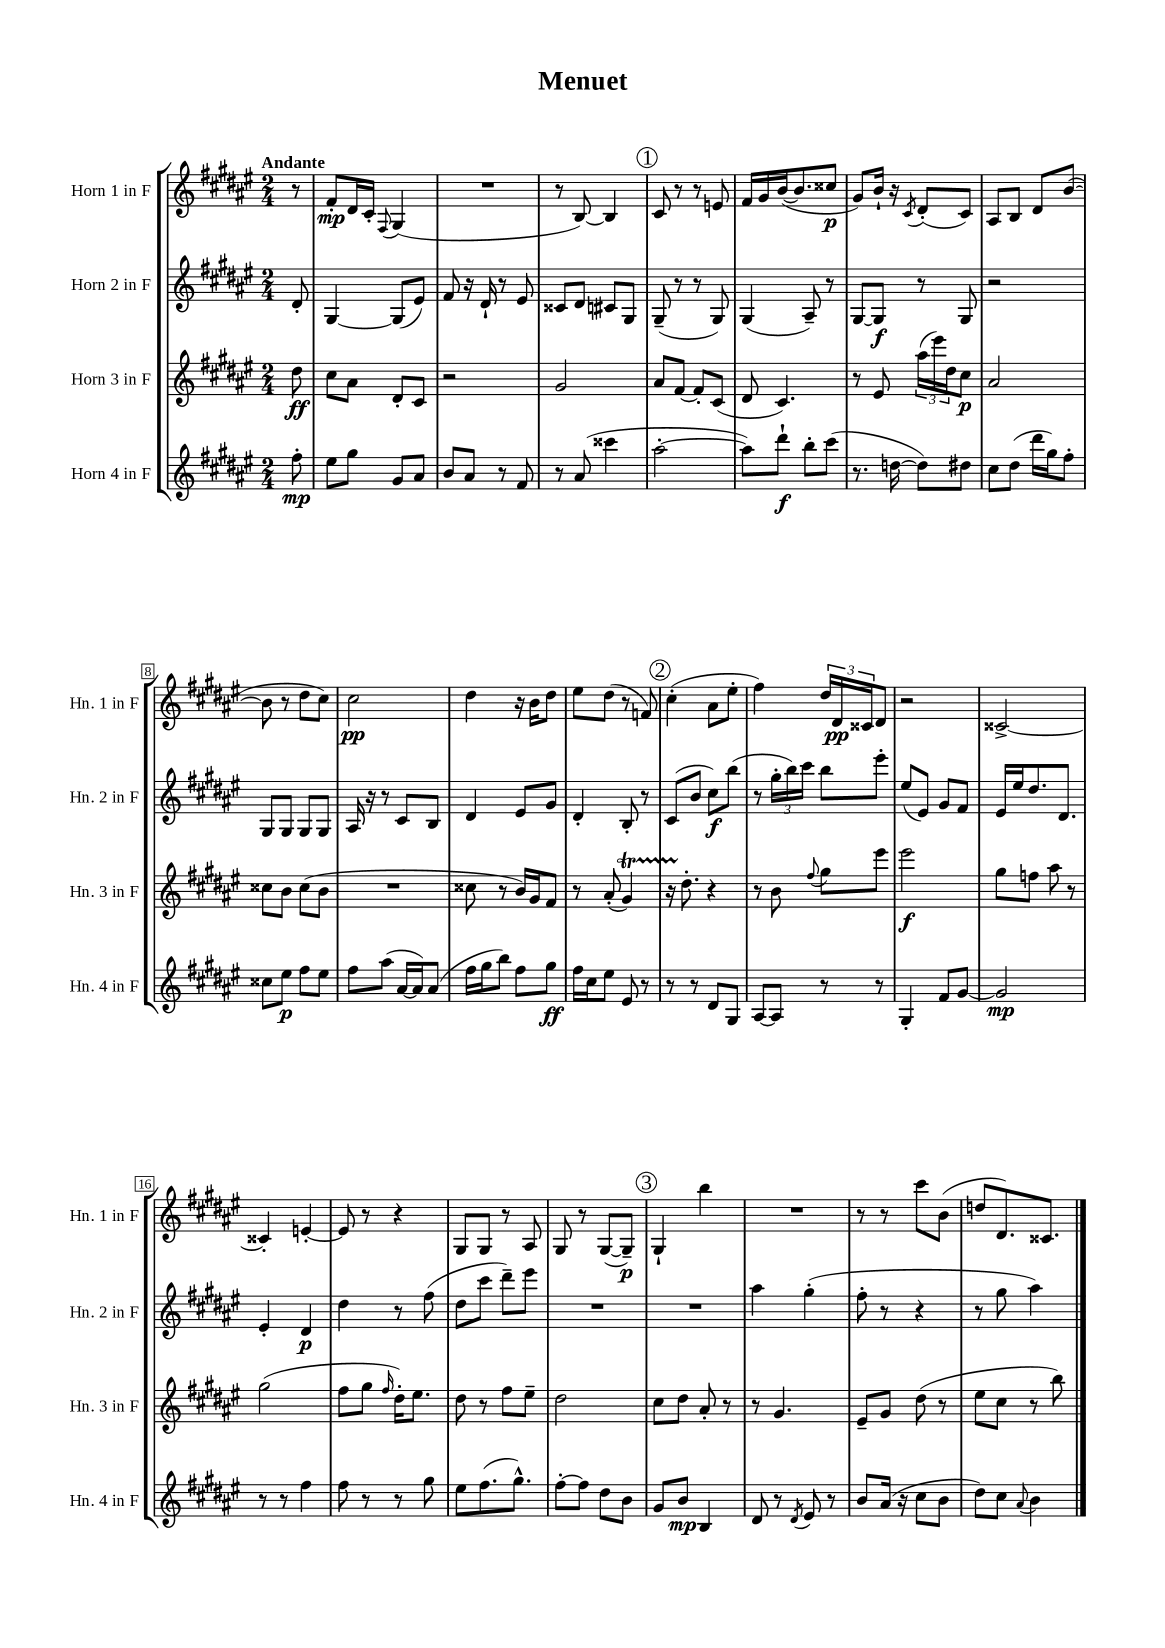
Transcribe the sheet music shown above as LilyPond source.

\header { title = "Menuet" }
<<
\new StaffGroup <<
\new Staff = "s0" \with { instrumentName = "Horn 1 in F" shortInstrumentName = "Hn. 1 in F" } {
    \clef treble \key fis \major \numericTimeSignature \time 2/4 \partial 8 \tempo "Andante"
    r8 |
    fis'8-.\mp dis'16 cis'16-. \appoggiatura { fis8 } gis4( |
    R2 |
    r8 b8~) b4 |
    \mark \markup { \circle "1" } cis'8 r8 r8 e'8 |
    fis'16 gis'16 b'16~( b'8. cisis''8\p |
    gis'8) b'16-! r16 \acciaccatura { cis'8 } dis'8-.( cis'8) |
    ais8 b8 dis'8 b'8~( |
    b'8 r8 dis''8 cis''8) |
    cis''2\pp |
    dis''4 r16 b'16 dis''8 |
    eis''8 dis''8( r8 f'8) |
    \mark \markup { \circle "2" } cis''4-.( ais'8 eis''8-. |
    fis''4) \tuplet 3/2 { dis''16 dis'16\pp cisis'16 } dis'8 |
    r2 |
    cisis'2~-> |
    cisis'4-. e'4~-. |
    e'8 r8 r4 |
    gis8 gis8 r8 ais8 |
    gis8 r8 gis8~( gis8--\p) |
    \mark \markup { \circle "3" } gis4-! b''4 |
    R2 |
    r8 r8 cis'''8 b'8( |
    d''8 dis'8.) cisis'8. \bar "|." |
}
\new Staff = "s1" \with { instrumentName = "Horn 2 in F" shortInstrumentName = "Hn. 2 in F" } {
    \clef treble \key fis \major \numericTimeSignature \time 2/4 \partial 8
    dis'8-. |
    gis4~ gis8( eis'8) |
    fis'8 r16 dis'16-! r8 eis'8 |
    cisis'8 dis'8 cis'8 gis8 |
    \mark \markup { \circle "1" } gis8--( r8 r8 gis8) |
    gis4( ais8--) r8 |
    gis8~ gis8\f r8 gis8 |
    r2 |
    gis8 gis8 gis8 gis8 |
    ais16 r16 r8 cis'8 b8 |
    dis'4 eis'8 gis'8 |
    dis'4-. b8-. r8 |
    \mark \markup { \circle "2" } cis'8( b'8 cis''8\f) b''8( |
    r8 \tuplet 3/2 { gis''16-. b''16) cis'''16 } b''8 eis'''8-. |
    eis''8( eis'8) gis'8 fis'8 |
    eis'16 eis''16 dis''8. dis'8. |
    eis'4-. dis'4\p |
    dis''4 r8 fis''8( |
    dis''8 cis'''8 dis'''8--) eis'''8 |
    R2 |
    \mark \markup { \circle "3" } R2 |
    ais''4 gis''4-.( |
    fis''8-. r8 r4 |
    r8 gis''8 ais''4) \bar "|." |
}
\new Staff = "s2" \with { instrumentName = "Horn 3 in F" shortInstrumentName = "Hn. 3 in F" } {
    \clef treble \key fis \major \numericTimeSignature \time 2/4 \partial 8
    dis''8\ff |
    cis''8 ais'8 dis'8-. cis'8 |
    r2 |
    gis'2 |
    \mark \markup { \circle "1" } ais'8 fis'8~ fis'8-. cis'8( |
    dis'8 cis'4.) |
    r8 eis'8 \tuplet 3/2 { ais''16( eis'''16) dis''16 } cis''8\p |
    ais'2 |
    cisis''8 b'8 cisis''8( b'8 |
    R2 |
    cisis''8 r8 b'16) gis'16 fis'8 |
    r8 ais'8-.( gis'4\startTrillSpan) |
    \mark \markup { \circle "2" } r16 dis''8.-.\stopTrillSpan r4 |
    r8 b'8 \appoggiatura { fis''8 } gis''8 eis'''8 |
    eis'''2\f |
    gis''8 f''8 ais''8 r8 |
    gis''2( |
    fis''8 gis''8 \grace { fis''16 } dis''16-.) eis''8. |
    dis''8 r8 fis''8 eis''8-- |
    dis''2 |
    \mark \markup { \circle "3" } cis''8 dis''8 ais'8-. r8 |
    r8 gis'4. |
    eis'8-- gis'8 dis''8( r8 |
    eis''8 cis''8 r8 b''8) \bar "|." |
}
\new Staff = "s3" \with { instrumentName = "Horn 4 in F" shortInstrumentName = "Hn. 4 in F" } {
    \clef treble \key fis \major \numericTimeSignature \time 2/4 \partial 8
    fis''8-.\mp |
    eis''8 gis''8 gis'8 ais'8 |
    b'8 ais'8 r8 fis'8 |
    r8 ais'8( cisis'''4 |
    \mark \markup { \circle "1" } ais''2~-. |
    ais''8) dis'''8-!\f b''8-. cis'''8( |
    r8. d''16~ d''8) dis''8 |
    cis''8 dis''8( dis'''16 gis''16) fis''8-. |
    cisis''8 eis''8\p fis''8 eis''8 |
    fis''8 ais''8( ais'16~ ais'16) ais'8( |
    fis''16 gis''16 b''8) fis''8 gis''8\ff |
    fis''16 cis''16 eis''8 eis'8 r8 |
    \mark \markup { \circle "2" } r8 r8 dis'8 gis8 |
    ais8~ ais8 r8 r8 |
    gis4-. fis'8 gis'8~ |
    gis'2\mp |
    r8 r8 fis''4 |
    fis''8 r8 r8 gis''8 |
    eis''8 fis''8.( gis''8.-^) |
    fis''8~-. fis''8 dis''8 b'8 |
    \mark \markup { \circle "3" } gis'8 b'8\mp b4 |
    dis'8 r8 \acciaccatura { dis'8 } eis'8 r8 |
    b'8 ais'16( r16 cis''8 b'8 |
    dis''8) cis''8 \appoggiatura { ais'8 } b'4 \bar "|." |
}
>>
>>
\layout { \context { \Score \override BarNumber.stencil = #(make-stencil-boxer 0.1 0.3 ly:text-interface::print) } }
